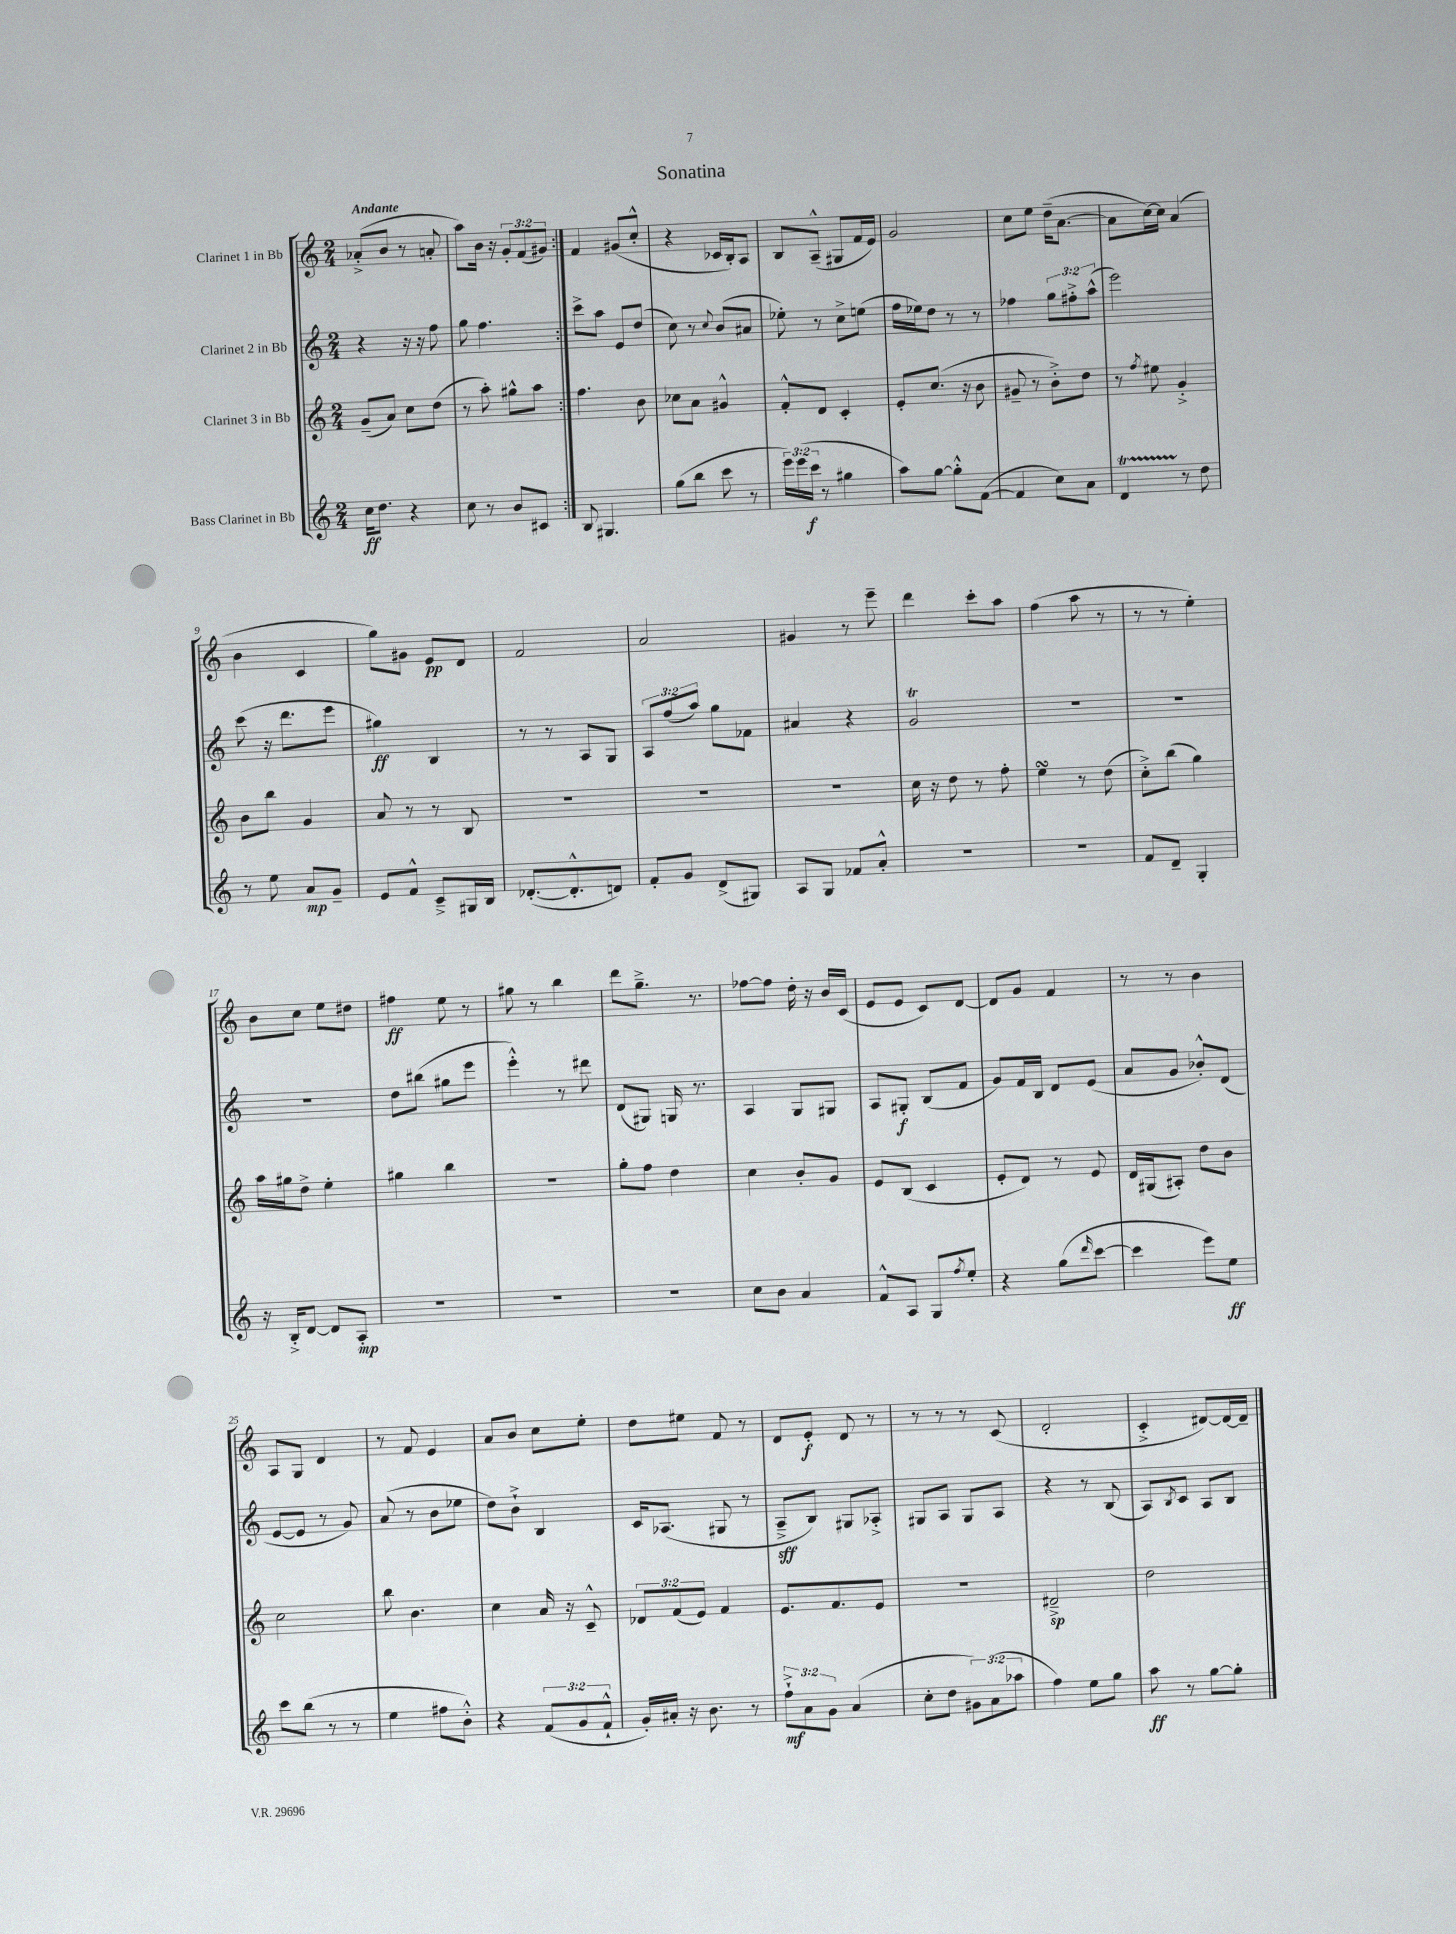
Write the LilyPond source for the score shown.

\header { title = "Sonatina" }
<<
\new StaffGroup <<
\new Staff = "s0" \with { instrumentName = "Clarinet 1 in Bb" } {
    \clef treble \key c \major \numericTimeSignature \time 2/4 \override Staff.TupletNumber.text = #tuplet-number::calc-fraction-text \tempo "Andante"
    \repeat volta 2 { aes'8-.->( b'8 r8 a'8-. |
    a''8) b'16 r16 \tuplet 3/2 { g'8-. f'8( gis'8) } | }
    f'4 gis'8( c''8-.-^ |
    r4 ces'16 b16-.) a8 |
    b8 a8---^( gis8 f'16 e'16) |
    g'2 |
    c''8 e''8 d''16--( a'8.~ |
    a'8 c''16~) c''16 a'4( |
    b'4 c'4 |
    g''8) gis'8 e'8\pp d'8 |
    f'2 |
    a'2 |
    gis'4 r8 e'''8-- |
    d'''4 c'''8-. a''8 |
    f''4( a''8 r8 |
    r8 r8 e''4-.) |
    b'8 c''8 e''8 dis''8 |
    fis''4\ff e''8 r8 |
    gis''8 r8 b''4 |
    d'''8 g''8.---> r8. |
    fes''8~ fes''8 d''16-. r16 b'16 c'16( |
    e'8 e'8 c'8) d'8~ |
    d'8 g'8 f'4 |
    r8 r8 b'4 |
    a8 g8 d'4 |
    r8 f'8 e'4 |
    a'8 b'8 c''8 e''8-. |
    d''8 eis''8 f'8 r8 |
    d'8 e'8-.\f d'8 r8 |
    r8 r8 r8 c'8( |
    d'2-. |
    c'4-.-> dis'8~) dis'16~ dis'16-- \bar "|." |
}
\new Staff = "s1" \with { instrumentName = "Clarinet 2 in Bb" } {
    \clef treble \key c \major \numericTimeSignature \time 2/4 \override Staff.TupletNumber.text = #tuplet-number::calc-fraction-text
    \repeat volta 2 { r4 r16 r16 f''8 |
    g''8 f''4. | }
    c'''8-> a''8 e'8 d''8( |
    c''8) r8 \appoggiatura { c''8 } b'8( ais'8 |
    ees''8-.) r8 c''8-> e''8( |
    f''16 ees''16) d''8 r8 r8 |
    fes''4 \tuplet 3/2 { g''8 fis''8-.-> a''8-^( } |
    e'''2) |
    c'''8( r16 d'''8. e'''8 |
    gis''4\ff) b4 |
    r8 r8 a8 g8 |
    \tuplet 3/2 { a8 f''8( a''8) } g''8 fes'8 |
    ais'4 r4 |
    g'2\trill |
    R2 |
    R2 |
    R2 |
    d''8 bis''8( gis''8 e'''8 |
    e'''4-.-^) r8 dis'''8 |
    d'8( gis8) g16 r8. |
    a4 g8 gis8 |
    a8 gis8-.\f b8( f'8 |
    g'8) f'16 b16 d'8 e'8( |
    a'8 g'8 bes'8-.-^) d'8( |
    e'8~ e'8 r8 g'8) |
    a'8( r8 b'8 ees''8 |
    d''8) b'8-!-> b4 |
    c'16 aes8.( gis8 r8 |
    a8--->\sff b8) gis8 aes8-.-> |
    gis8 a8 gis8 a8 |
    r4 r8 b8( |
    a8) \acciaccatura { b8 } c'8 a8 b8 \bar "|." |
}
\new Staff = "s2" \with { instrumentName = "Clarinet 3 in Bb" } {
    \clef treble \key c \major \numericTimeSignature \time 2/4 \override Staff.TupletNumber.text = #tuplet-number::calc-fraction-text
    \repeat volta 2 { g'8--( a'8) c''8 d''8( |
    r8 a''8-.) gis''8-^ a''8 | }
    f''4. b'8 |
    ces''8 a'8 gis'4-^ |
    f'8-.-^ d'8 c'4-. |
    e'8-. c''8.( r16 b'8 |
    gis'8-- r8 b'8-.->) d''8 |
    r8 \acciaccatura { f''8 } eis''8 g'4-.-> |
    b'8 b''8 g'4 |
    a'8 r8 r8 b8 |
    R2 |
    R2 |
    R2 |
    c''16 r16 d''8 r8 f''8-. |
    e''4\turn r8 d''8( |
    c''8-.->) b''8( g''4) |
    a''16 gis''16 d''8-> e''4-. |
    gis''4 b''4 |
    R2 |
    g''8-. f''8 d''4 |
    c''4 b'8-. g'8 |
    e'8 b8( c'4 |
    e'8-. d'8) r8 e'8 |
    d'16 gis16( ais8-.) d''8 b'8 |
    c''2 |
    b''8 b'4. |
    c''4 a'16 r16 c'8---^ |
    \tuplet 3/2 { des'8 f'8( e'8) } f'4 |
    e'8. f'8. e'8 |
    R2 |
    dis'2--->\sp |
    d''2 \bar "|." |
}
\new Staff = "s3" \with { instrumentName = "Bass Clarinet in Bb" } {
    \clef treble \key c \major \numericTimeSignature \time 2/4 \override Staff.TupletNumber.text = #tuplet-number::calc-fraction-text
    \repeat volta 2 { c''16\ff d''8. r4 |
    c''8 r8 b'8 cis'8 | }
    b8 gis4. |
    g''8( b''8 c'''8 r8 |
    \tuplet 3/2 { e'''16) e'''16( c'''16\f } r8 gis''4 |
    a''8) g''8~ g''8-.-^ f'8~( |
    f'4 c''8) a'8 |
    d'4\startTrillSpan r8\stopTrillSpan d''8 |
    r8 e''8 a'8\mp g'8-- |
    e'8 f'8-^ c'8---> gis16 b16 |
    des'8.~-.( des'8.-.-^ d'8) |
    f'8-. g'8 d'8->( gis8) |
    a8 g8 fes'8 a'8-.-^ |
    r2 |
    r2 |
    f'8 d'8-- g4-. |
    r16 b16-.-> d'8~ d'8 a8-.\mp |
    R2 |
    R2 |
    R2 |
    c''8 b'8 a'4 |
    f'8-^ a8 g8 \acciaccatura { f''8 } e''8-. |
    r4 g''8( \grace { d'''16 } c'''8~ |
    c'''4 e'''8) e''8\ff |
    c'''8 b''8( r8 r8 |
    e''4 fis''8 b'8-.-^) |
    r4 \tuplet 3/2 { f'8( g'8 f'8-!-^ } |
    g'16-.) ais'16-. r16 b'8. r8 |
    \tuplet 3/2 { f''8-!->\mf a'8 g'8 } a'4( |
    c''8-. d''8 \tuplet 3/2 { gis'8) a'8( aes''8 } |
    f''4) e''8 g''8 |
    a''8\ff r8 g''8~ g''8-. \bar "|." |
}
>>
>>
